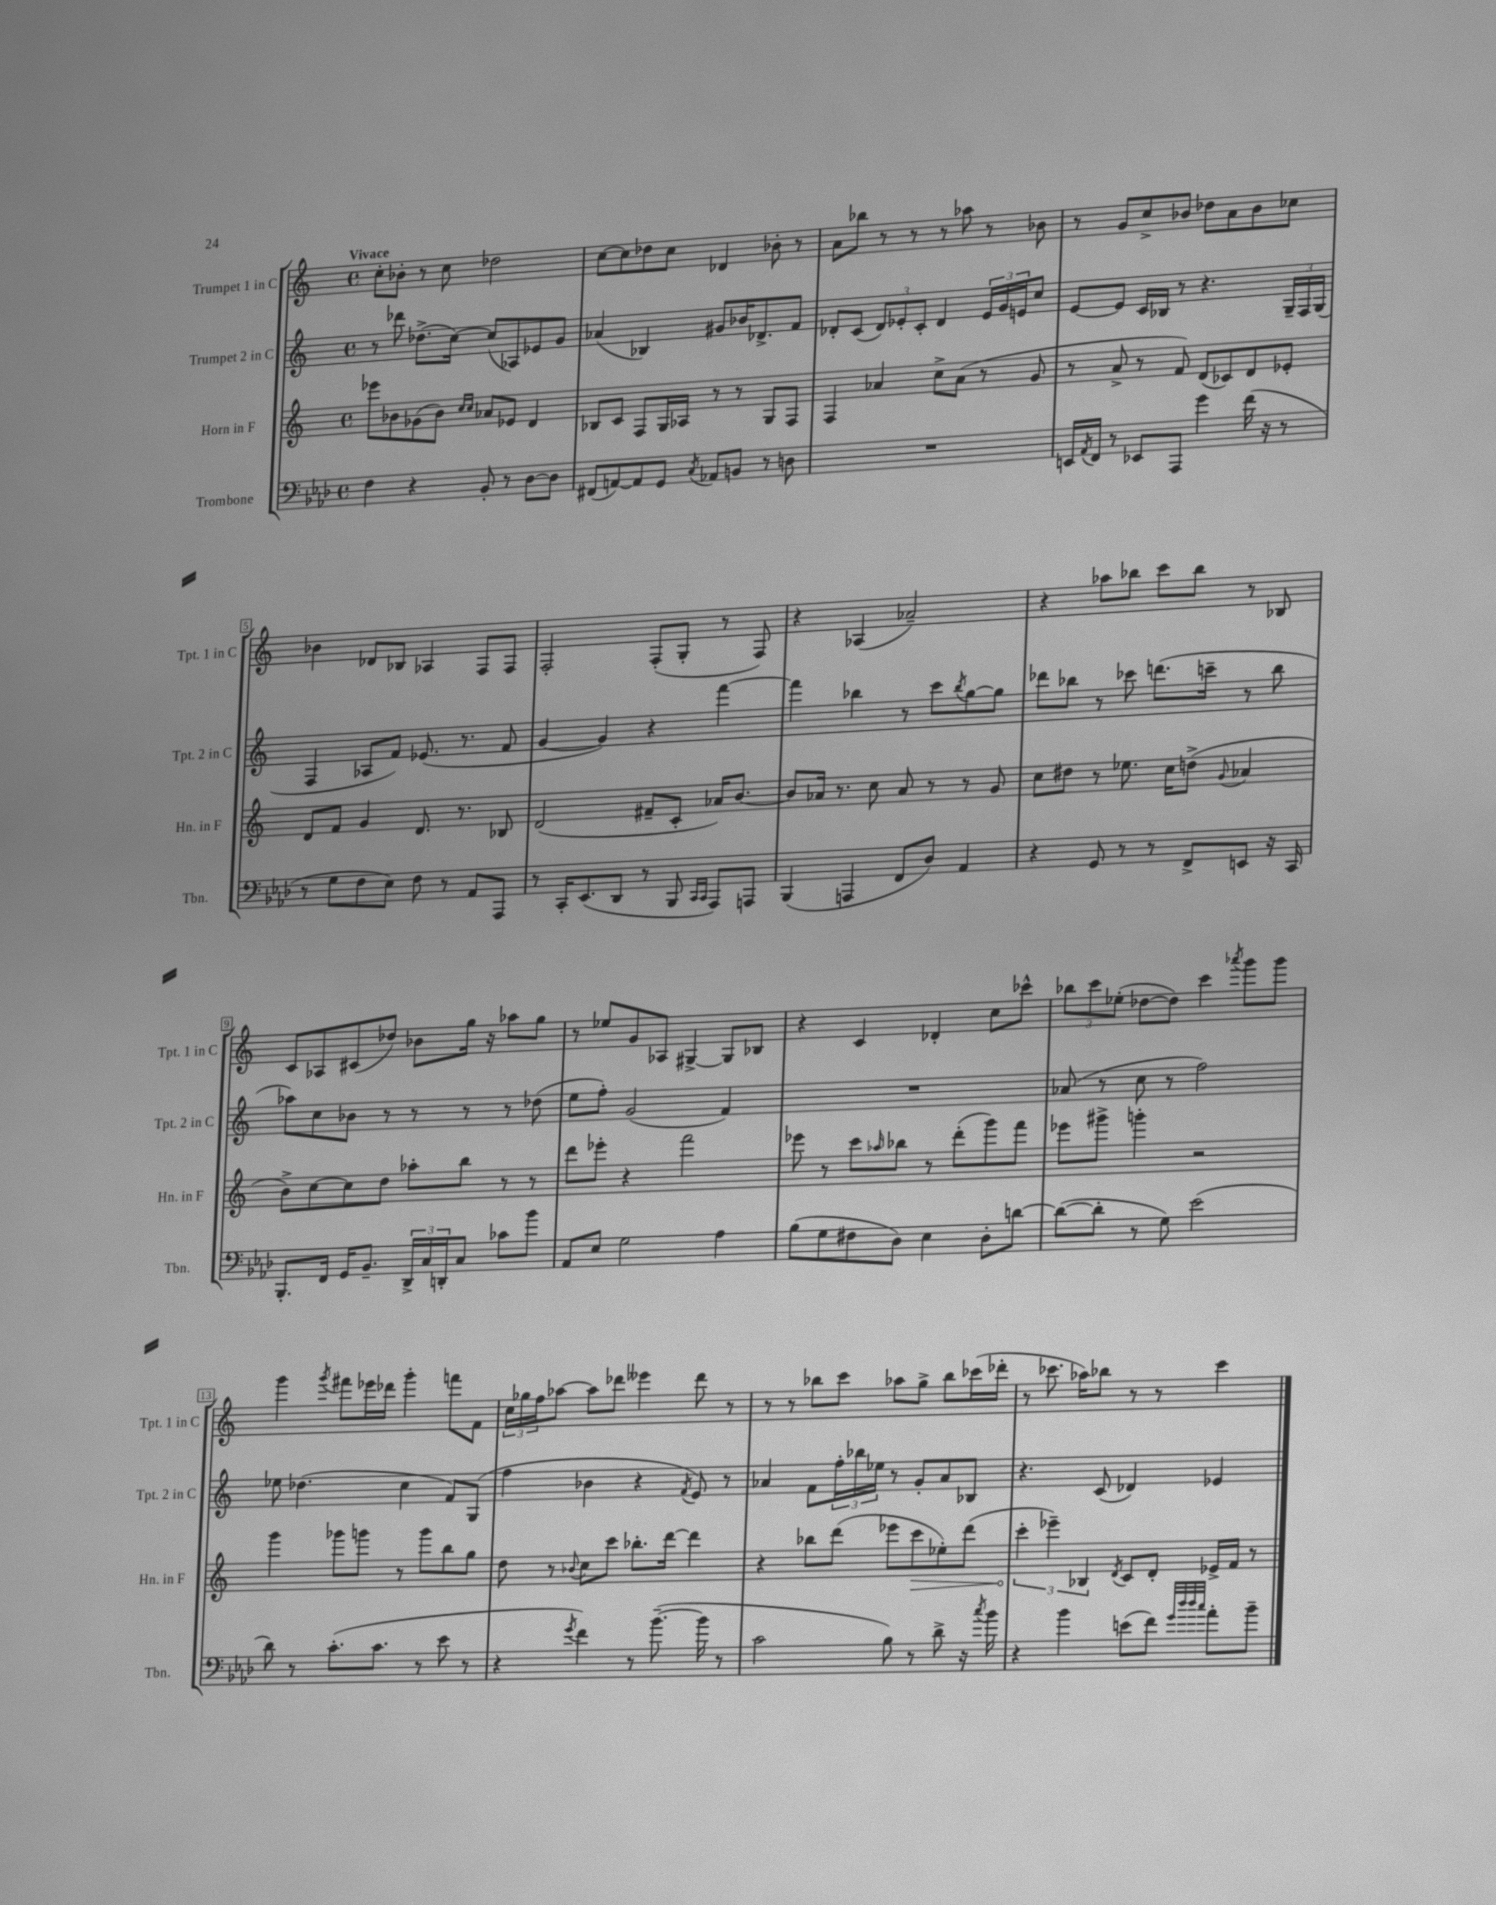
<<
\new StaffGroup <<
\new Staff = "s0" \with { instrumentName = "Trumpet 1 in C" shortInstrumentName = "Tpt. 1 in C" } {
    \clef treble \key c \major \defaultTimeSignature \time 4/4 \tempo "Vivace"
    c''8-. bes'8-. r8 c''8 des''2 |
    c''8~ c''8 des''8 c''8 des'4 bes'8-. r8 |
    a'8 bes''8 r8 r8 r8 aes''8 r8 bes'8 |
    r8 g'8 c''8-> bes'8 des''8 a'8 bes'8 ces''8 |
    bes'4 des'8 bes8 aes4 f8 f8 |
    f2-. f8-.( g8-. r8 f8) |
    r4 aes4( aes'2--) |
    r4 aes''8 bes''8 c'''8 bes''8 r8 bes8 |
    c'8 aes8 cis'8( des''8) bes'8 g''16 r16 aes''8 g''8 |
    r8 ees''8 g'8 aes8 gis4~-> gis8 bes8 |
    r4 c'4 des'4-. c''8 ces'''8-^ |
    \tuplet 3/2 { bes''8 c'''8 ees''8-.( } des''8~ des''8) c'''4 \acciaccatura { aes'''8 } g'''8 g'''8 |
    g'''4 \acciaccatura { g'''8 } fis'''8 ees'''16 des'''16 g'''4-. f'''8 f'8 |
    \tuplet 3/2 { c''16 ges''16 f''16 } aes''8~ aes''8 des'''8 eeses'''4 des'''8 r8 |
    r8 r8 bes''8 c'''8 aes''8 g''8-> bes''8 ces'''16( des'''16-. |
    r8 ces'''8. aes''16) bes''8 r8 r8 ces'''4 \bar "|." |
}
\new Staff = "s1" \with { instrumentName = "Trumpet 2 in C" shortInstrumentName = "Tpt. 2 in C" } {
    \clef treble \key c \major \defaultTimeSignature \time 4/4
    r8 des'''8 des''8.->( c''16~) c''8( aes8) ees'8 g'8 |
    aes'4( bes4) gis'8 bes'16 des'8.-> f'8 |
    des'8-. c'8( \tuplet 3/2 { des'8) ees'8-. c'8-. } des'4 \tuplet 3/2 { ees'16 g'16 e'16 } c''8 |
    e'8~ e'8 c'16 bes16 r8 r4. \tuplet 3/2 { g16-- f16 g16( } |
    f4 aes8 f'8) ees'8.( r8. f'8 |
    g'4~ g'4) r4 f'''4~ |
    f'''4 bes''4 r8 c'''8 \acciaccatura { bes''8 } g''8~ g''8 |
    des'''8 bes''8 r8 ces'''8 d'''8.( c'''16-- r8 bes''8 |
    aes''8) c''8 bes'8 r8 r8 r8 r8 des''8( |
    e''8 f''8-.) g'2( f'4) |
    R1 |
    aes'8( r8 c''8 r8 f''2) |
    ees''8 des''4.( c''4 f'8) g8( |
    f''4 bes'4 r4 \acciaccatura { f'8 } e'8) r8 |
    aes'4 f'8 \tuplet 3/2 { f''16-. bes''16 ees''16 } r8 g'8-. aes'8 bes8 |
    r4. c'8( des'4) ees'4 \bar "|." |
}
\new Staff = "s2" \with { instrumentName = "Horn in F" shortInstrumentName = "Hn. in F" } {
    \clef treble \key c \major \defaultTimeSignature \time 4/4
    ees'''8 bes'8 ges'8( bes'8) \grace { c''16 c''16 } aes'8 ees'8 d'4 |
    bes8 c'8 f8 g16 aes16 r8 r8 g8 f8 |
    f4 aes'4 c''8-> aes'8( r8 g'8 |
    r8 a'8-> r8 f'8) d'8( ces'8) d'8 ees'8-. |
    d'8 f'8 g'4 d'8. r8. bes8 |
    d'2( fis'8-- c'8-. aes'16) b'8.~ |
    b'8 aes'16 r8. c''8 aes'8 r8 r8 g'8 |
    c''8 dis''8 r8 ees''8. c''16 d''8->( \appoggiatura { g'8 } aes'4 |
    b'8->) c''8~ c''8 d''8 aes''8-. b''8 r8 r8 |
    d'''8 ees'''8-. r4 f'''2 |
    ees'''8 r8 c'''8 \grace { aes''16 } bes''8 r8 d'''8-.( g'''8) f'''8 |
    ees'''8 gis'''8-> g'''4-. r2 |
    g'''4 ges'''8 g'''8 r8 g'''8 b''8 g''8 |
    d''8 r8 \appoggiatura { bes'8 } c''8 c'''8 bes''8.-. d'''16~ d'''4 |
    r4 bes''8 d'''8( ees'''8 \once \override Hairpin.circled-tip = ##t c'''8\> ees''8-.) d'''8( |
    \tuplet 3/2 { c'''4-.\! ees'''4--) bes4 } \acciaccatura { d'8 } c'8 d'8-. ees'16-> f'16 r8 \bar "|." |
}
\new Staff = "s3" \with { instrumentName = "Trombone" shortInstrumentName = "Tbn." } {
    \clef bass \key aes \major \defaultTimeSignature \time 4/4
    f4 r4 bes,8-. r8 des8~ des8 |
    fis,8( a,8~) a,8 g,8 \acciaccatura { c8 } aes,8 b,8 r8 d8 |
    R1 |
    e,16 \acciaccatura { aes,8 } f,16 r8 ees,8 aes,,8 g'4 f'16( r16 r8 |
    r8 g8 f8 ees8) f8 r8 aes,8 aes,,8 |
    r8 c,16-. ees,8.( des,8 r8 bes,,8 \grace { c,16 c,16 } aes,,8) a,,8 |
    bes,,4( a,,4 f,8 des8) aes,4 |
    r4 g,8 r8 r8 f,8-> e,8 r16 c,16 |
    bes,,8.-. f,16 g,16 bes,8.-- \tuplet 3/2 { des,16-> c16 d,16-. } c8 ces'8 bes'8 |
    aes,8 ees8 g2 aes4 |
    bes8( g8 fis8 des8) ees4 des8-. d'8~ |
    d'8~( d'8-. r8 g8) ees'2( |
    des'8) r8 c'8.-.( c'8. r8 ees'8 r8 |
    r4 \acciaccatura { g'8 } f'4) r8 bes'8.~--( bes'16 r8 |
    c'2 bes8) r8 des'8-> r16 \acciaccatura { c''8 } bes'16 |
    r4 bes'4 e'8( f'8) \grace { g'32 des''32 des''32 c''32 } aes'8-. bes'8-- \bar "|." |
}
>>
>>
\layout { \context { \Score \override BarNumber.stencil = #(make-stencil-boxer 0.1 0.3 ly:text-interface::print) } }
